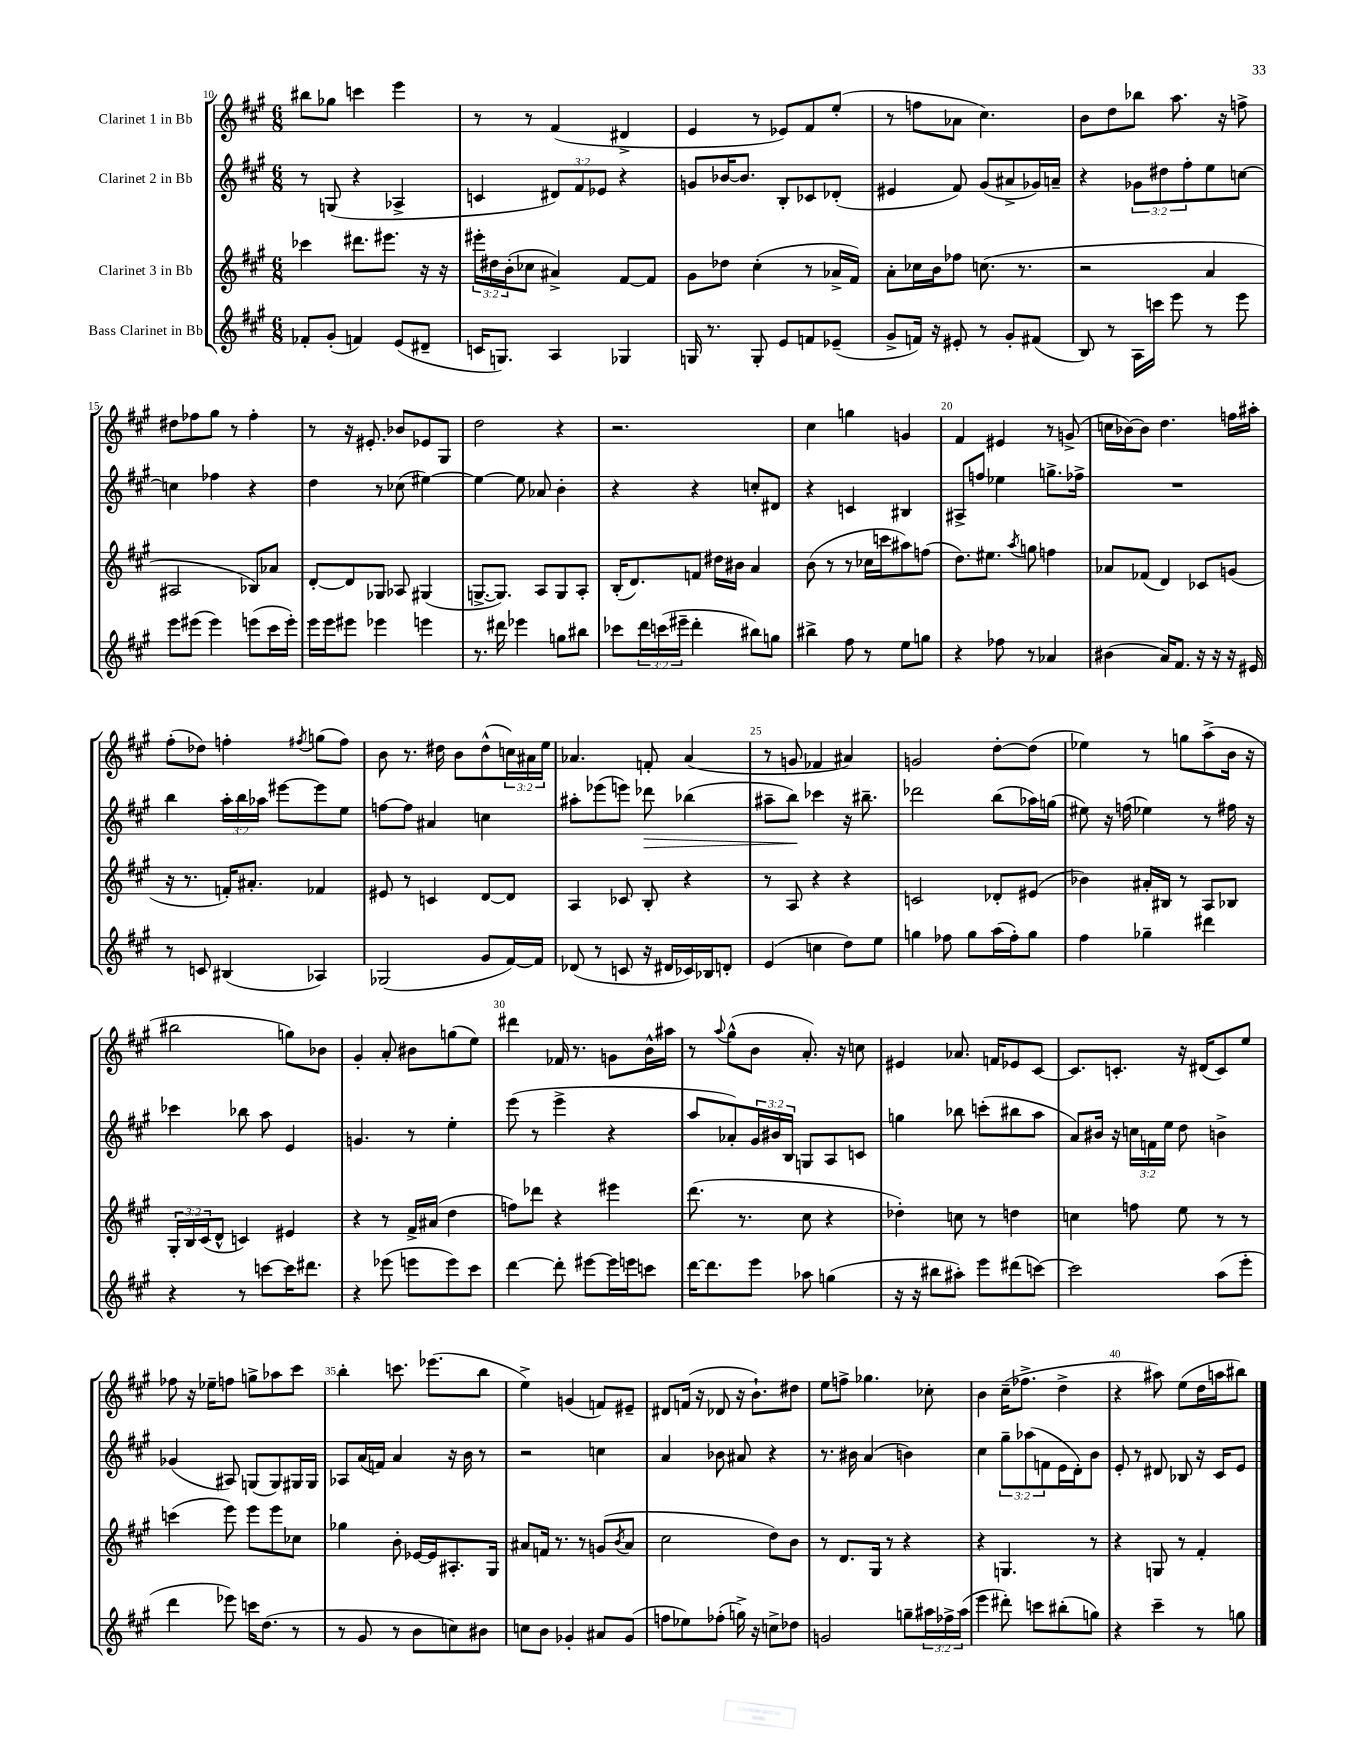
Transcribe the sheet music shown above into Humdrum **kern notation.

**kern	**kern	**kern	**kern
*staff4	*staff3	*staff2	*staff1
*clefG2	*clefG2	*clefG2	*clefG2
*k[f#c#g#]	*k[f#c#g#]	*k[f#c#g#]	*k[f#c#g#]
*M6/8	*M6/8	*M6/8	*M6/8
8f-'/L	4ccc-\	8r	8bb#\L
(8g#'/J	.	(8G/	8gg-\J
4f/)	8.ddd#\L	4r	4ccc\
.	8.eee#\J	.	.
(8e/L	.	4A-^/	4eee\
8d#~/J	16r	.	.
.	16r	.	.
=	=	=	=
16c/LK	24eee#'\LL	4c/	8r
.	24dd#\	.	.
8.G/J)	.	.	.
.	(24b'\J	.	.
.	8cc-\J	.	8r
4A/	4a#^/)	12d#/L)	(4f#/
.	.	12f#/	.
.	.	12e-/J	.
4G-/	[8f#/L	4r	4d#^/
.	8f#/]J	.	.
=	=	=	=
16G/	8g#\L	8g/L	4e/
8.r	.	.	.
.	8dd-\J	[16b-/K	.
.	.	8.b-/]J	.
8G'/	(4cc#'\	.	8r
8e/L	.	8B'/L	8e-/L)
8f/	8r	8c-/	8f#/
(8e-~/J	16a-^/LL	(8d-'/J	(8ee'/J
.	16f#/JJ)	.	.
=	=	=	=
8g#^/L	8a'\L	4e#/	8r
16f/Jk)	16cc-\L	.	8ff\L
16r	16b\J	.	.
8e#'/	8ff-\J	8f#/)	8a-\J
8r	(8.cc\	(8g#/L	4.cc#\)
8g#'/L	.	8a#^/	.
.	8.r	.	.
(8f#/J	.	16g-/L)	.
.	.	16a~/JJ	.
=	=	=	=
8B/)	2r	4r	8b\L
8r	.	.	8dd\
16A\LL	.	12g-\L	8bb-\J
16ccc\JJ	.	.	.
.	.	12dd#\	.
8eee\	.	.	8.aa\
.	.	12ff#'\	.
8r	4a/	8ee\	.
.	.	.	16r
8eee\	.	[8cc\J	8ff^\
=	=	=	=
8eee\L	2A#/	4cc\]	8dd#\L
(8eee#\J	.	.	8ff-\
4eee#\)	.	4ff-\	8gg#\J
.	.	.	8r
(8eee\L	8B-/L)	4r	4ff-'\
16ccc#\L	8a-/J	.	.
16eee'\JJ)	.	.	.
=	=	=	=
16eee\LL	[8d'/L	4dd\	8r
16eee\J	.	.	.
8eee#\J	8d/]	.	16r
.	.	.	8.e#'/
4eee-\	8G-/J	8r	.
.	8A-/	(8cc-\	8b-/L
4eee\	(4G#/	[4ee#\)	8e-/
.	.	.	8G#/J
=	=	=	=
8.r	[8.G^/L	4ee#\_	2dd\
16ddd#\	8.G/]J)	.	.
4eee-\	.	8ee#\]	.
.	8A/L	8a-/	.
8gg\L	8G/	4b'\	4r
8bb#\J	8A'/J	.	.
=	=	=	=
8ccc-\L	(16B'/LK	4r	2.r
.	8.d/)	.	.
24ddd\L	.	.	.
(24ccc\	.	.	.
24eee#~\JJ	.	.	.
4ddd'\	8f/J	4r	.
.	16dd#\LL	.	.
.	16b#\JJ	.	.
8bb#\L)	4a/	8cc'/L	.
8gg\J	.	8d#/J	.
=	=	=	=
4bb#^\	(8b\	4r	4cc#\
.	8r	.	.
8ff#\	8r	4c/	4gg\
8r	16cc-\LL	.	.
.	16ccc\J	.	.
8ee\L	8aa#\)	4B#/	4g/
8gg\J	(8ff\J	.	.
=	=	=	=
4r	8.dd\L)	8A#^/L	4f#/
.	.	8ff/J	.
.	8.ee#\J	.	.
8ff-\	.	4ee-\	4e#/
.	8qaa/	.	.
8r	8gg\	.	.
4a-/	4ff\	8.gg^\L	8r
.	.	.	(8g^/
.	.	16ff-^\Jk	.
=	=	=	=
(4b#\	8a-/L	2.r	16cc\LL
.	.	.	[16b-\J)
.	(8f-/J	.	8b-\]J
16a/LK)	4d/)	.	4.dd\
8.f#/J	.	.	.
16r	8c-/L	.	.
16r	.	.	.
16r	(8g/J	.	16ff\LL
16e#/	.	.	16aa#'\JJ
=	=	=	=
8r	16r	4bb\	(8ff#'\L
.	8.r	.	.
8c/	.	.	8dd-\J)
(4B#/	16f'/LK)	24aa'\LL	4ff'\
.	.	24bb\	.
.	8.a#'/J	.	.
.	.	24aa-\JJ	.
.	.	[8eee#\L	.
.	.	.	8qff#/
4A-/)	4f-/	8eee#\]	(8gg\L
.	.	8ee\J	8ff#\J)
=	=	=	=
(2G-/	8e#/	[8ff\L	8b\
.	8r	8ff\]J	8.r
.	4c/	4a#/	.
.	.	.	16dd#\
.	.	.	8b\L
8g#/L	[8d/L	4cc\	(8dd#^^\
[16f#/L)	8d/]J	.	24cc\L)
.	.	.	24a#\
16f#/]JJ	.	.	.
.	.	.	24ee\JJ
=	=	=	=
(8d-/	4A/	8aa#'\L	4.a-/
8r	.	(8eee-\	.
8c/	8c-/	8eee\J)	.
16r	8B'/	8ddd-\	8f'/
16d#/LL	.	.	.
16c-/)	4r	(4bb-\	(4a-/
16B-/J	.	.	.
8d'/J	.	.	.
=	=	=	=
(4e/	8r	8aa#~\L	8r
.	8A/	8bb\J)	8g/
4cc\	4r	4ccc-\	4f-/
8dd\L)	4r	16r	4a#/)
.	.	8.bb#~\	.
8ee\J	.	.	.
=	=	=	=
4gg\	2c/	2ddd-\	2g/
8ff-\	.	.	.
8gg\L	.	.	.
(16aa\L	8d-'/L	(8bb\L	[8dd'\L
16ff-'\J)	.	.	.
8gg\J	(8e#/J	16aa-\L)	(8dd\]J
.	.	(16gg\JJ	.
=	=	=	=
4ff#\	4b-\)	8ee#\)	4ee-\)
.	.	16r	.
.	.	(16ff\	.
4gg-~\	16a#'/LL	4ee-\)	8r
.	16B#/JJ	.	.
.	8r	.	8gg\L
4ddd#\	8A/L	8r	(8aa^\
.	8B-/J	16ff#\	16b\Jk
.	.	16r	16r
=	=	=	=
4r	24G#'/LL	4ccc-\	2bb#\
.	24B/	.	.
.	(24c#/J	.	.
.	8d^^/J	.	.
8r	4c/)	8bb-\	.
[8ccc\L	.	8aa\	.
16ccc\]K	4e#/	4e/	8gg\L)
8.ddd#\J	.	.	.
.	.	.	8b-\J
=	=	=	=
4r	4r	4.g/	4g#'/
(8eee-\	8r	.	8a'/
8eee\L	16f#^/LL	8r	8b#\L
.	(16a#/JJ	.	.
8eee\)	4dd\	4ee'\	(8gg\
8ccc#\J	.	.	8ee\J)
=	=	=	=
[4ddd\	8ff\L)	(8eee\	4ddd#\
.	8ddd-\J	8r	.
8ddd'\]	4r	4eee^\	16f-/
.	.	.	8.r
[8eee#\L	.	.	.
16eee#\]L	4eee#\	4r	8g\L
16eee\J	.	.	.
8ccc\J	.	.	16b^^\L
.	.	.	16aa#\JJ
=	=	=	=
[16ddd\LK	(8.ddd\	8aa/L	8r
8.ddd\]	.	.	.
.	.	.	8qqaa/
.	.	8a-'/)	(8gg#^^\L
.	8.r	.	.
8eee\J	.	24g#/L	8b\J
.	.	24b#/	.
.	.	24B/JJ	.
8aa-\	8cc#\	8G/L	8.a'/)
(4gg\	4r	8A/	.
.	.	.	16r
.	.	8c/J	8cc\
=	=	=	=
16r	4dd-'\)	4gg\	4e#/
16r	.	.	.
8bb#\L	.	.	.
8aa#'\J)	8cc\	8bb-\	8.a-/
8eee\L	8r	(8ccc'\L	.
.	.	.	16f/LK
(8ddd#\	4dd\	8bb#\	8e-/
[8ccc\J)	.	8aa\J	[8c#/J
=	=	=	=
2ccc\]	4cc\	8a/L)	8.c#/]L
.	.	16b#/Jk	.
.	.	16r	8.c'/J
.	8ff\	24cc\LL	.
.	.	24f\	.
.	.	24ee\JJ	.
.	8ee\	8dd\	16r
.	.	.	(16d#/LK
(8aa\L	8r	4b^\	8c/)
8eee'\J	8r	.	8ee/J
=	=	=	=
4ddd\	(4ccc\	(4g-/	8ff-\
.	.	.	16r
.	.	.	16ee-~\LK
8eee-\)	8eee\)	8A#/)	8ff\J
16ccc\LK	8eee\L	(8G/L	8gg^\L
(8.dd\J	.	.	.
.	8eee\	8G/)	8aa-\
8r	8cc-\J	16G#/L	8ccc#\J
.	.	16G#/JJ	.
=	=	=	=
8r	4gg-\	8A-/L	4bb'\
8g#/	.	(16a/L	.
.	.	16f/JJ)	.
8r	8b'\	4a/	8.ccc\
8b\L	[16e-/LL	.	.
.	16e-/]J	.	(8.eee-\L
8cc\)	8.A#'/	16r	.
.	.	16b\	.
8b#\J	.	8r	8bb\J
.	16G#/Jk	.	.
=	=	=	=
8cc\L	8a#/L	2r	4ee^\)
8b\J	16f/Jk	.	.
.	8.r	.	.
4g-'/	.	.	(4g/
.	8r	.	.
8a#/L	(8g/L	4cc\	8f/L)
.	8qb/	.	.
(8g-/J	8a#/J	.	8e#~/J
=	=	=	=
8ff\L	2cc#\	4a/	8d#/L
8ee-\)	.	.	(16f/Jk
.	.	.	16r
(8ff-'\J	.	8b-\	8d-/
16gg^\)	.	8a#/	16r
16r	.	.	8.b`\L)
8cc^\L	8dd\L)	4r	.
8dd-\J	8b\J	.	8dd#\J
=	=	=	=
2g/	8r	8.r	8ee\L
.	8.d/L	.	8ff^\J
.	.	16b#\	.
.	.	(4a/	4.gg-\
.	16G#/Jk	.	.
.	8r	.	.
8gg~\L	4r	4b\)	.
24aa#\L	.	.	8cc-'\
24ff-^\	.	.	.
(24aa#\JJ	.	.	.
=	=	=	=
4eee\	4r	4cc#\	4b\
8ddd#'\)	4.G/	12gg#~\L	(16cc#~\LK
.	.	.	8.ff-^\J
.	.	(12aa-\	.
8ccc\L	.	.	.
.	.	12f\	.
(8bb#'\	.	16e\L	4dd^\
.	.	16d'\J)	.
8gg\J)	8r	8b\J	.
=	=	=	=
4r	4r	8e'/	4r
.	.	8r	.
4ccc#~\	8G/	8d#/	8aa#\)
.	8r	8B-/	(8ee\L
8r	4f#'/	16r	16dd\L
.	.	16c#/LK	16aa\J
8gg\	.	8e/J	8bb#\J)
==	==	==	==
*-	*-	*-	*-
